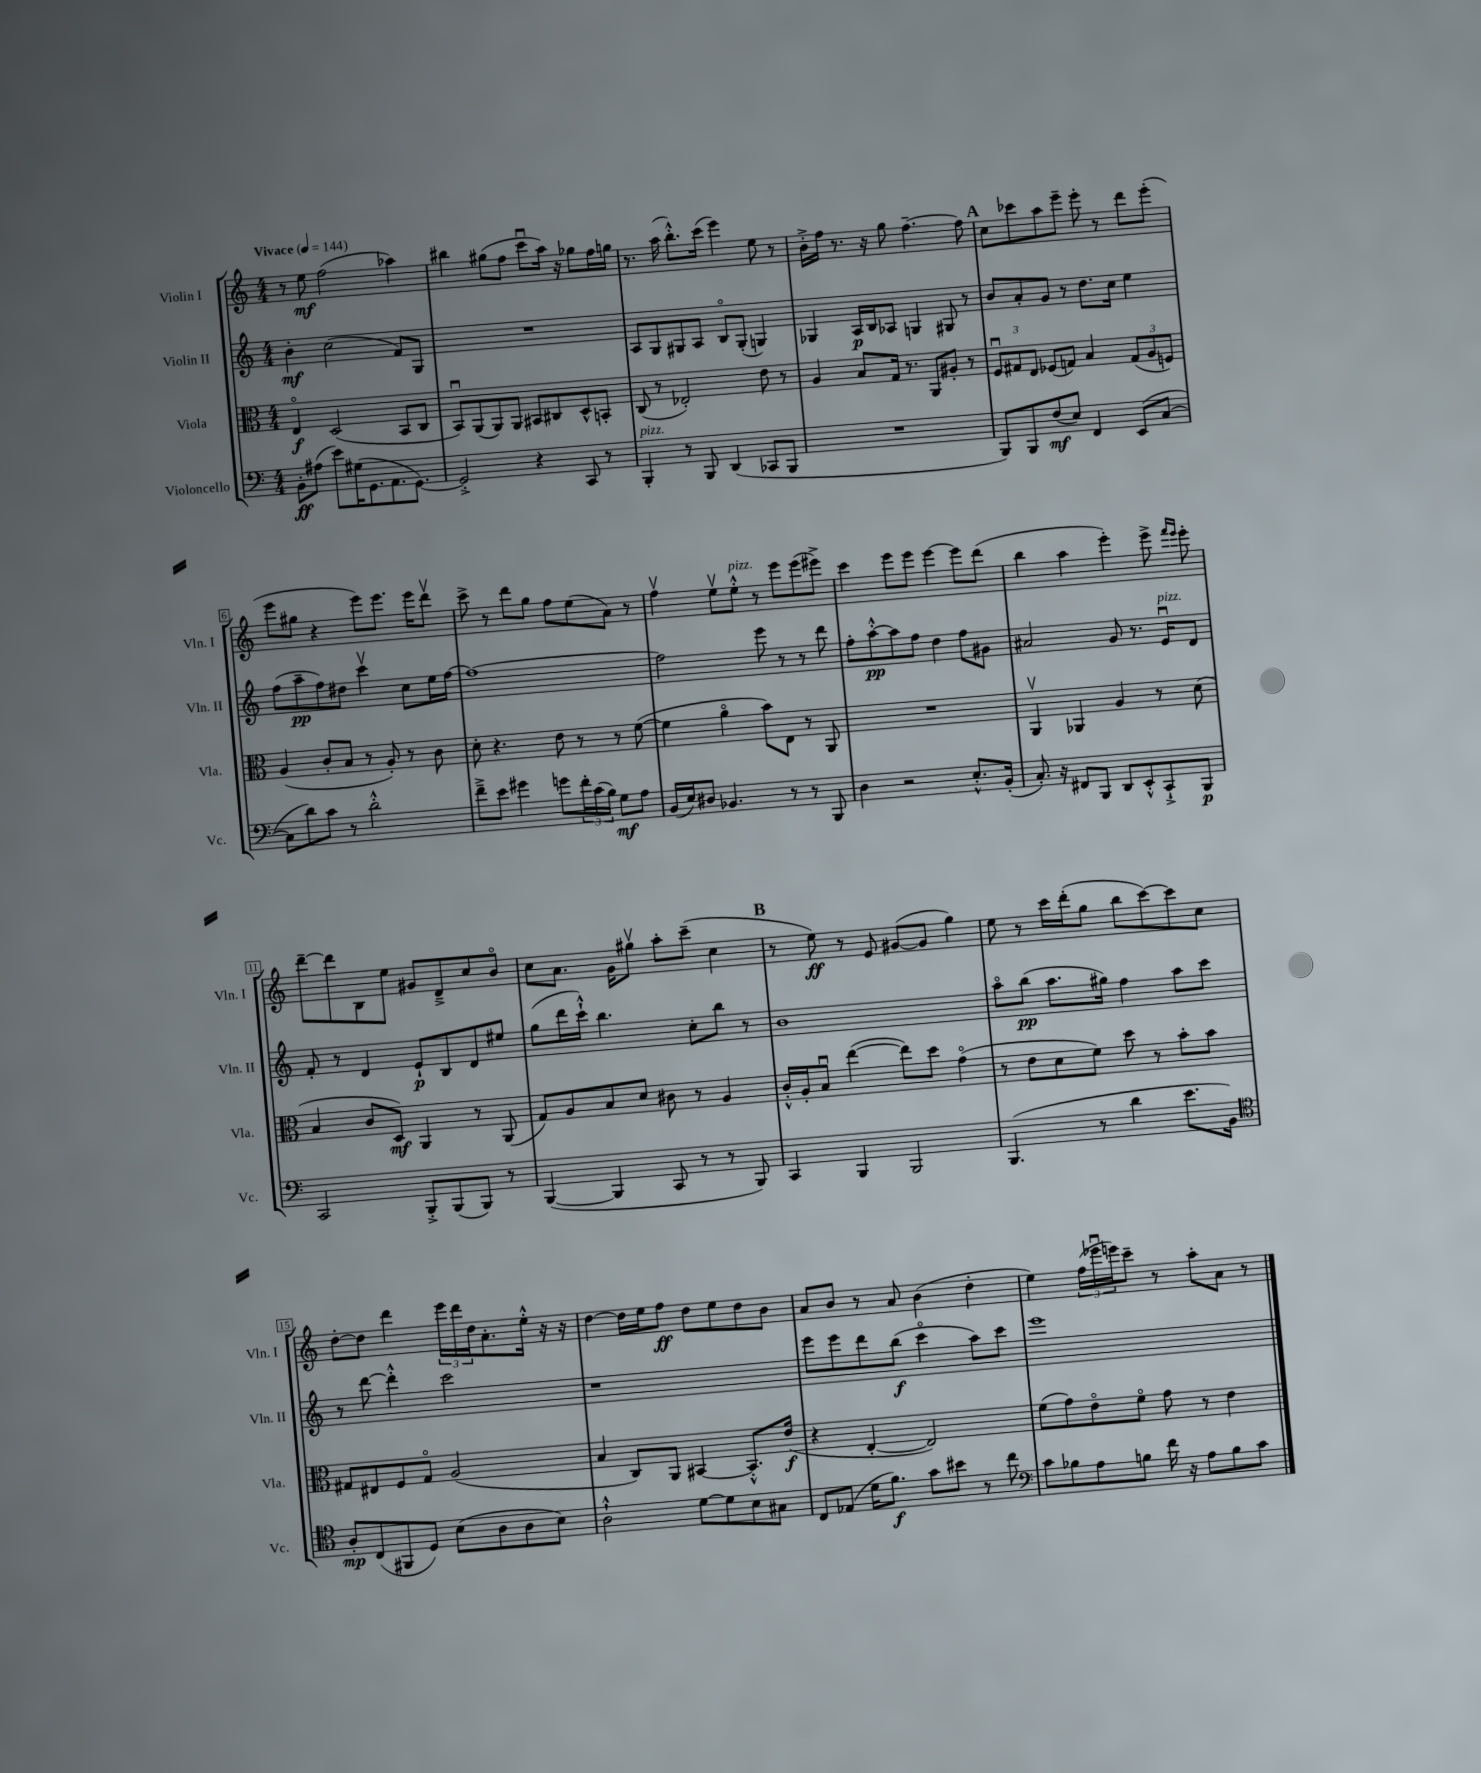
<<
\new StaffGroup <<
\new Staff = "s0" \with { instrumentName = "Violin I" shortInstrumentName = "Vln. I" } {
    \clef treble \key c \major \numericTimeSignature \time 4/4 \tempo "Vivace" 4 = 144
    r8 e''8\mf f''2( aes''4) |
    bis''4 gis''8( f''8 c'''8\downbow a''16) r16 ges''8 f''16 g''16 |
    r8. a''16( b''8.-.-^) c'''16( e'''4) e''8 r8 |
    b'16-.-> f''16 r8. r16 g''8 f''4.~-- f''8 |
    \mark \markup { \bold "A" } c''8 ces'''8 a''8 e'''8-- e'''8-. r8 d'''8 e'''8-.( |
    e'''8 gis''8 r4 e'''8) e'''8. e'''16 d'''8\upbow |
    c'''8-> r8 d'''8 g''8 f''8 e''8( a'8) r8 |
    f''4\upbow e''8\upbow e''8-.-^^\markup { \italic "pizz." } r8 e'''8 e'''8( eis'''8->) |
    c'''4 e'''8 e'''8 e'''4~ e'''8 d'''8( |
    b''4 a''4 e'''4-.) e'''8-> \grace { f'''16 e'''16 } e'''8-. |
    d'''8~-- d'''8 b8 e''8 gis'8 d'8---> c''8 b'8\flageolet |
    c''8 a'8. g'16 gis''8\upbow a''8-. c'''8--( c''4 |
    \mark \markup { \bold "B" } r8 e''8\ff) r8 e'8 gis'8~( gis'8 g''4) |
    e''8 r8 c'''16 d'''16-.( g''8 b''8 c'''8~) c'''8 c''8 |
    d''8~-. d''8 d'''4 \tuplet 3/2 { e'''16 d'''16 d''16 } a'8.-. e''16-.-^ r16 r16 |
    d''4~ d''16 e''16 f''8\ff d''8 e''8 d''8 b'8 |
    a'8 b'8 r8 a'8 b'4( d''4-. |
    e''4) \tuplet 3/2 { f''16( ees'''16\downbow e'''16) } c'''8-- r8 a''8-. a'8 r8 \bar "|." |
}
\new Staff = "s1" \with { instrumentName = "Violin II" shortInstrumentName = "Vln. II" } {
    \clef treble \key c \major \numericTimeSignature \time 4/4
    b'4-.\mf c''2( f'8) g8 |
    R1 |
    a8 g8 gis8 a8 b8\flageolet gis8-.( g4) |
    ges4 a16\p b16 aes8 g4 gis8 r8 |
    \mark \markup { \bold "A" } b'8 a'8-. g'8 r8 d''8. c''16 e''4 |
    f''8( a''8--\pp f''8) dis''8 c'''4\upbow c''8 e''16 f''16~ |
    f''1~ |
    f''2 e'''8 r8 r8 d'''8 |
    f''8-. a''8~-.-^\pp a''8 f''8 d''4 f''8 gis'8 |
    ais'2 g'8 r8. e'16\downbow^\markup { \italic "pizz." } d'8 |
    f'8-. r8 d'4 e'8-!\p b8 d'8 eis''8 |
    g''8( d'''16 c'''16-!-^) b''4. c''8-. b''8 r8 |
    \mark \markup { \bold "B" } b'1 |
    a''8\flageolet b''8\pp( a''8. gis''16) f''4 a''8 c'''8 |
    r8 d'''8~ d'''4-.-^ c'''2 |
    r1 |
    e'''8 e'''8 d'''8 b''8\f( c'''4\flageolet a''8) c'''8 |
    e'''1 \bar "|." |
}
\new Staff = "s2" \with { instrumentName = "Viola" shortInstrumentName = "Vla." } {
    \clef alto \key c \major \numericTimeSignature \time 4/4
    e4\flageolet\f d2( b,8 c8 |
    b,8\downbow) a,8( a,8) a,8 bis,8 cis8 d8-^ b,8-. |
    c8( r8 ees2-.) e'8 r8 |
    a4 b8 g16 r8. a,8 ais8-. r8 |
    \mark \markup { \bold "A" } \tuplet 3/2 { f8\downbow gis8 e8 } fes8( g8) b4 \tuplet 3/2 { g8( a8 f8) } |
    a4( c'8-. b8 r8 a8-.) r8 c'8 |
    d'8-. r4. e'8 r8 r8 f'8~( |
    f'4 a'4\flageolet b'8) e8 r8 a,8 |
    R1 |
    a,4\upbow aes,4 a4 r8 d'8( |
    b4 c'8 d8\mf) a,4 r8 a,8( |
    g8) a8 b8 d'8 cis'8 r8 a4 |
    \mark \markup { \bold "B" } c'16-.-^ a16-. b8\downbow e''4~( e''8) d''8 g'4\flageolet( |
    r8 e'8 d'8 f'8) d''8 r8 b'8-. b'8 |
    gis8 eis8 f8 gis8\flageolet a2( |
    b4 c8) a,8 bis,4~ bis,8.-.-^ e'16\f( |
    r4 e4~-. e2) |
    f'8( g'8) e'8\flageolet f'8\flageolet g'8 r8 e'4 \bar "|." |
}
\new Staff = "s3" \with { instrumentName = "Violoncello" shortInstrumentName = "Vc." } {
    \clef bass \key c \major \numericTimeSignature \time 4/4
    b,8-.\ff ais8( e'8) gis16( g,8. a,8. g,8.~) |
    g,2-.-> r4 c,8 r8 |
    b,,4-.^\markup { \italic "pizz." } r8 b,,8 d,4( ces,8 b,,8 |
    R1 |
    \mark \markup { \bold "A" } b,,8) b,,8 f8\mf( e8) f,4 e,8( c8~ |
    c8 d'8) c'8 r8 d'2-.-^ |
    f'8---> e'8 gis'4 g'8 \tuplet 3/2 { f'16-. c'16( b16) } g8\mf a8 |
    b,16( e16) dis8 bes,4. r8 r8 b,,8 |
    d4 r2 e8.-.-^ b,16-.( |
    c8.-.) r16 fis,8 b,,8 d,8 e,8-.-^ c,8-!-> b,,8\p |
    c,2 b,,8-.-> b,,8( b,,8) r8 |
    b,,4~( b,,4 c,8 r8 r8 b,,8) |
    \mark \markup { \bold "B" } c,4 b,,4 b,,2 |
    b,,4.( r8 d'4 e'8. b,16) |
    \clef tenor a8-.\mp c8( fis,8 d8) b8( a8 a8 b8) |
    a2-!-^ d'8~ d'8 b8 gis8 |
    c8 ees8( d'16 f'8.\f) g'8 bis'8 r8 c''8 |
    \clef bass c'8 bes8 a8 b8 f'16 r16 a8 b8 c'8 \bar "|." |
}
>>
>>
\layout { \context { \Score \override BarNumber.stencil = #(make-stencil-boxer 0.1 0.3 ly:text-interface::print) } }
